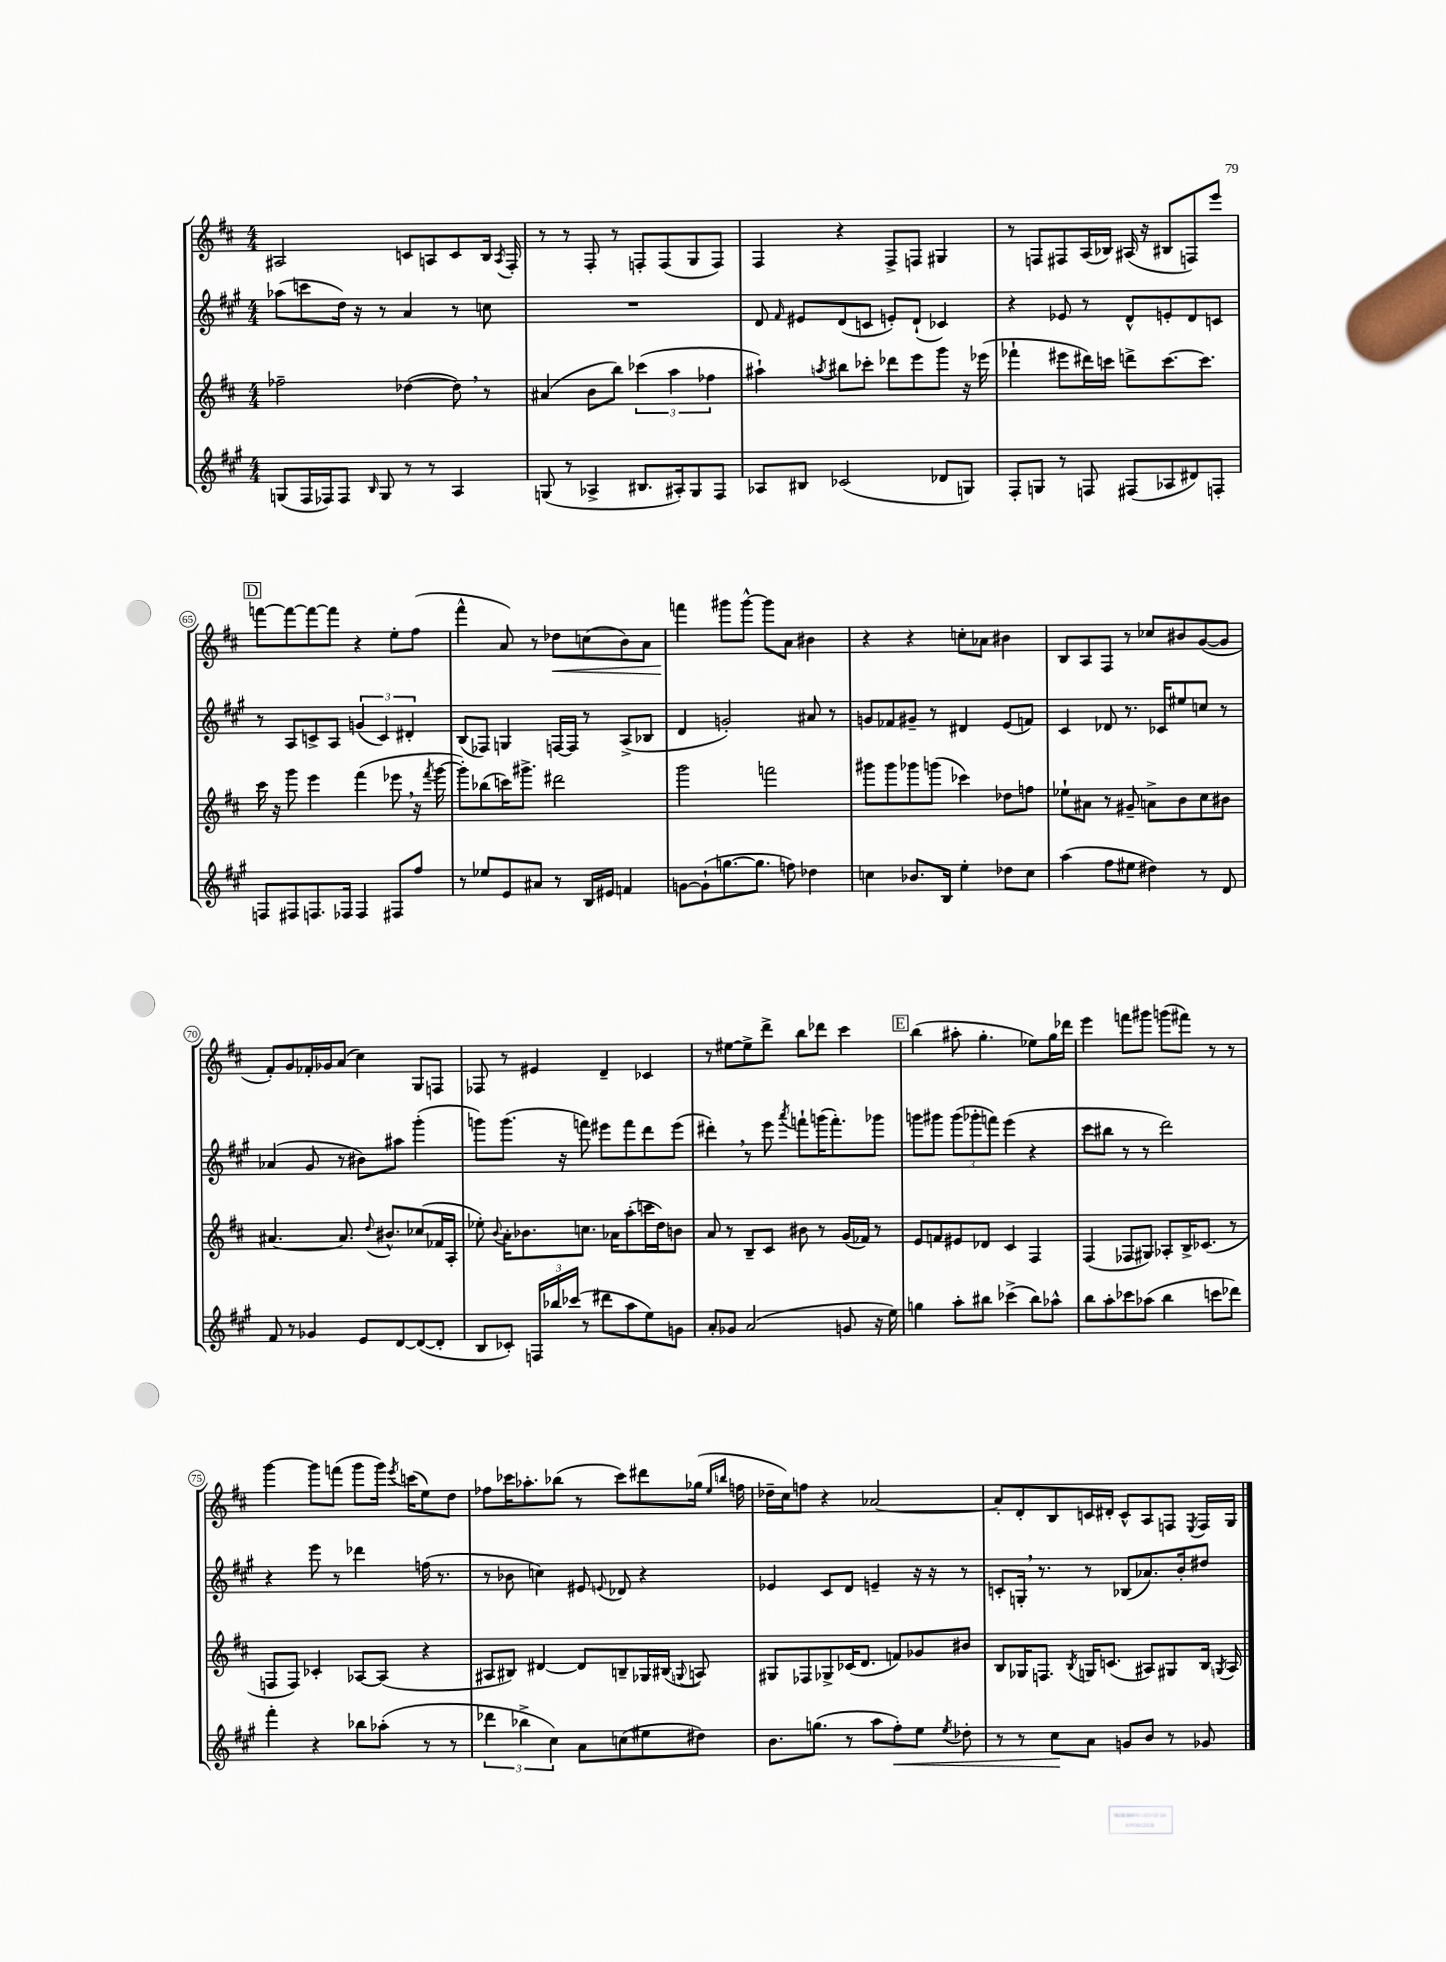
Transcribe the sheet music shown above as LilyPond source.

<<
\new StaffGroup <<
\new Staff = "s0" {
    \clef treble \key d \major \numericTimeSignature \time 4/4
    \autoBeamOff ais2 c'8[ a8 c'8 b16] \acciaccatura { a8 } fis16-. |
    r8 r8 fis8-. r8 f8[-. f8( g8 f8]) |
    fis4 r4 fis8[-> f8] gis4 |
    r8 f8[ fis8 a16( bes16]) ais16( r16 bis8[ f8) e'''8] |
    \mark \markup { \box "D" } f'''8[~ f'''8~ f'''8~ f'''8] r4 e''8[-. fis''8]( |
    fis'''4-^ a'8) r8 des''8[\< c''8( b'8) a'8] |
    f'''4\! gis'''8[ gis'''8]~-^ gis'''8[ a'8] bis'4 |
    r4 r4 c''8[-. aes'8] bis'4 |
    b8[ a8 fis8] r8 ces''8[ bis'8 g'8~( g'8] |
    fis'8[-.) g'8 fes'16-. ges'16 a'8]( cis''4) g8[ f8] |
    fes8 r8 eis'4 d'4-- ces'4 |
    r8 eis''8[~ eis''8-> d'''8]-> b''8[ des'''8] cis'''4 |
    \mark \markup { \box "E" } b''4( ais''8-. g''4.-. ees''8[) g''16 des'''16] |
    e'''4 f'''8[ gis'''8] g'''8[( fis'''8]) r8 r8 |
    g'''4~ g'''8[ f'''8]( g'''8[ g'''16]) \acciaccatura { e'''8 } c'''16[( e''8) d''8] |
    fes''8[ ces'''16 aes''8.-. bes''8]( r8 ces'''8[) dis'''8 ges''16]( \grace { e''16[ b''16] } f''16 |
    des''16[-- cis''16) f''8] r4 aes'2~ |
    aes'8[-. d'8-. b8 c'16 dis'16]-. c'8[-^ a8 f8] \acciaccatura { e8 } f16[ g16] \bar "|." |
}
\new Staff = "s1" {
    \clef treble \key a \major \numericTimeSignature \time 4/4
    \autoBeamOff aes''8[( c'''8 d''16]) r16 r8 a'4 r8 c''8 |
    R1 |
    d'8 \grace { fis'16 } eis'8[ d'8( c'8] e'8[-.) d'8]-!( ces'4) |
    r4 ees'8 r8 d'8[-^ e'8-. d'8 c'8] |
    \mark \markup { \box "D" } r8 a8[ c'8-> a8] \tuplet 3/2 { g'4( c'4) dis'4-. } |
    b8[( fes8]) g4 f16[~ f16] r8 a8[->( bes8] |
    d'4 g'2-.) ais'8 r8 |
    g'8[ fes'8 gis'8]-- r8 dis'4 e'8[( f'8]) |
    cis'4 des'8 r8. ces'16[ eis''8 c''8] r8 |
    aes'4( gis'8 r8 bis'8[) ais''8] gis'''4-.( |
    g'''8[) g'''8.]( r16 f'''8) eis'''8[ f'''8 d'''8 eis'''8]( |
    dis'''4-.) \breathe r8 e'''8 \acciaccatura { a'''8 } f'''8[-! g'''16( f'''8.-.) ges'''8] |
    \mark \markup { \box "E" } g'''8[ gis'''8] \tuplet 3/2 { gis'''8[( ges'''8-. f'''8]) } e'''4( r4 |
    cis'''8[ bis''8] r8 r8 d'''2) |
    r4 e'''8 r8 des'''4 f''16( r8. |
    r8 bes'8 c''4) eis'8 \appoggiatura { e'8 } des'8 r4 |
    ees'4 cis'8[ d'8] e'4-- r16 r16 r8 |
    c'8[-. g16]-. \breathe r8. r8 bes8[( aes'8.) b'16-. dis''8] \bar "|." |
}
\new Staff = "s2" {
    \clef treble \key d \major \numericTimeSignature \time 4/4
    \autoBeamOff fes''2-- des''4~( des''8) \breathe r8 |
    ais'4( b'8[ b''8]) \tuplet 3/2 { ces'''4( a''4 fes''4 } |
    ais''4-!) \acciaccatura { a''8 } bis''8[ ces'''8]-. des'''8[ e'''8 g'''8] r16 ees'''16( |
    fes'''4-! eis'''8[ dis'''16) c'''16] d'''8[-> c'''8.~ c'''8.] |
    \mark \markup { \box "D" } cis'''16 r16 g'''8 e'''4 fis'''4( ees'''8 \breathe r16 \acciaccatura { fis'''8 } g'''16~ |
    g'''8[-.) bes''8( c'''16) gis'''8.]-> dis'''2 |
    g'''2 f'''2 |
    gis'''8[ gis'''8 ges'''8 g'''8]( ces'''4) des''8[ f''8] |
    ees''8[-! ais'8] r8 gis'8-- a'8[-> b'8 cis''8 bis'8] |
    ais'4.~ ais'8. \appoggiatura { d''8 } bis'8.[-^ ces''8( fes'16 a16]-. |
    ees''8-.) \appoggiatura { b'8 } a'16[-. bes'8. c''8.] aes'16[ a''8-.( c'''16 d''16) b'8] |
    a'8 r8 b8[-- cis'8] bis'8 r8 g'16[( fes'16]) r8 |
    \mark \markup { \box "E" } e'8[ f'8 eis'8 des'8] cis'4 fis4 |
    fis4( fes8[ gis8]) aes8[-. b16-> ces'8.]( r8 |
    f8[ f8]) ces'4-. aes8[~ aes8]( r4 |
    ais8[ bis8]) dis'4~ dis'8[ b8-- ges16 bis16]( \appoggiatura { g8 } a8) |
    gis8[ fes8 ges8-> ces'16( d'8.] f'8[) ges'8 bis'8] |
    b8[ ges16 f8.] \acciaccatura { b8 } g16[ c'8.]( ais8[) gis8 b16] \acciaccatura { g8 } ais16 \bar "|." |
}
\new Staff = "s3" {
    \clef treble \key a \major \numericTimeSignature \time 4/4
    \autoBeamOff g8[( fis16 fes16) fes8] \grace { b16 } g8 r8 r8 a4 |
    g8( r8 aes4-> bis8.[ ais16-.) g8 fis8] |
    aes8[ bis8] ces'2( des'8[ g8]) |
    fis8[-. g8] r8 f8 fis8[( aes8 dis'8) f8]-. |
    \mark \markup { \box "D" } f8[ fis8 f8. fes16] fes4 fis8[ fis''8] |
    r8 ees''8[ e'8 ais'8] r8 b16[ eis'16] f'4 |
    g'8[~ g'8-!( g''8.~ g''8.] f''8) des''4 |
    c''4 bes'8.[ b16] e''4-. des''8[ c''8] |
    a''4( fis''8[ eis''8] dis''4) r8 d'8 |
    fis'8 r8 ges'4 e'8[ d'8~ d'8~( d'8]-. |
    b8[ ces'8]-.) \tuplet 3/2 { f16[ bes''16 ces'''16]( } r8 dis'''8[ a''8 e''8) g'8] |
    a'8[-. ges'8] a'2( g'8 r16 e''16) |
    \mark \markup { \box "E" } g''4 a''8[-. bis''8] ces'''4->( bis''8[) aes''8]-^ |
    b''8[ a''8-. ces'''8 aes''8]( b''4 c'''8[ des'''8]) |
    fis'''4-. r4 bes''8[ aes''8]-.( r8 r8 |
    \tuplet 3/2 { des'''4 bes''4-> cis''4) } a'8[ c''8( eis''8 dis''8]) |
    b'8.[ g''8.]( r8 a''8[ fis''8-.\<) e''8] \acciaccatura { e''8 } des''8-. |
    r8 r8 cis''8[\! a'8] g'8[ b'8] r8 ges'8 \bar "|." |
}
>>
>>
\layout { \context { \Score currentBarNumber = #61 \override BarNumber.break-visibility = ##(#f #t #t) barNumberVisibility = #(every-nth-bar-number-visible 5) \override BarNumber.stencil = #(make-stencil-circler 0.1 0.3 ly:text-interface::print) } }
